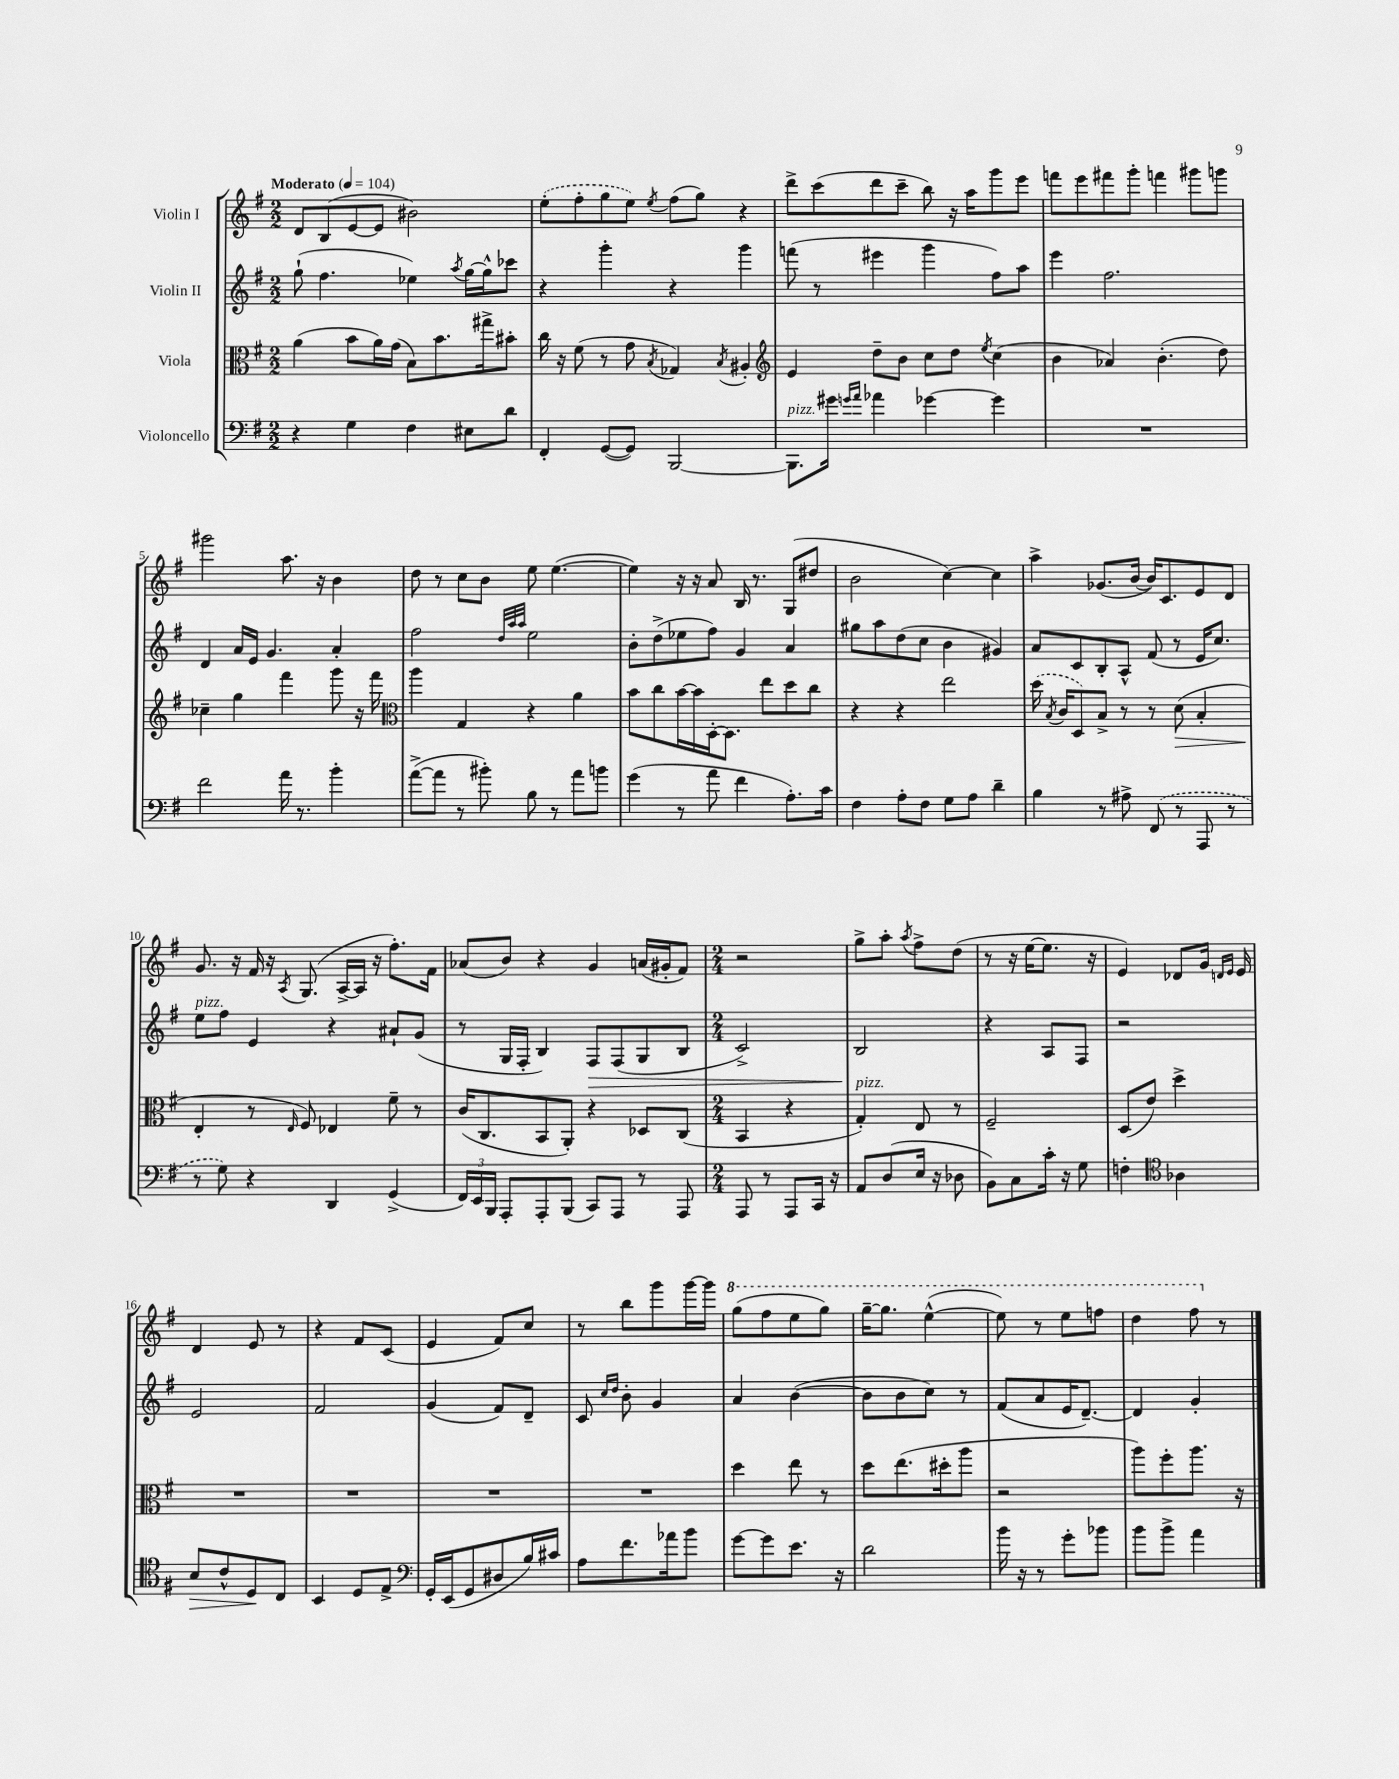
<<
\new StaffGroup <<
\new Staff = "s0" \with { instrumentName = "Violin I" } {
    \clef treble \key g \major \numericTimeSignature \time 2/2 \tempo "Moderato" 4 = 104
    \autoBeamOff d'8[ b8( e'8~ e'8] bis'2) |
    \once \slurDashed e''8[-.( fis''8-. g''8 e''8]) \acciaccatura { e''8 } fis''8[( g''8]) r4 |
    d'''8[-> c'''8( d'''8 c'''8]-- b''8) r16 a''16[ g'''8 e'''8] |
    f'''8[ e'''8 fis'''8 g'''8]-. f'''4 gis'''8[ g'''8] |
    gis'''2 a''8. r16 b'4 |
    d''8 r8 c''8[ b'8] e''8 e''4.~( |
    e''4) r16 r16 a'8 b16 r8. g8[( dis''8] |
    b'2 c''4~) c''4 |
    a''4-> ges'8.[( b'16]~ b'16[) c'8. e'8 d'8] |
    g'8. r16 fis'16 r16 \acciaccatura { a8 } g8.( a16[~-> a16] r16 fis''8.[-.) fis'16] |
    aes'8[( b'8]) r4 g'4 a'16[( gis'16-. fis'8]) |
    \numericTimeSignature \time 2/4 r2 |
    g''8[-> a''8]-. \acciaccatura { a''8 } fis''8[-> d''8]( |
    r8 r16 e''16[~ e''8.] r16 |
    e'4) des'8[ g'16] \grace { d'16[ e'16] } e'16 |
    d'4 e'8 r8 |
    r4 fis'8[ c'8]( |
    e'4 fis'8[) c''8] |
    r8 b''8[ g'''8 g'''16~ g'''16] |
    \ottava #1 g'''8[( fis'''8 e'''8 g'''8]) |
    g'''16[~-- g'''8.] e'''4~-^( |
    e'''8) r8 e'''8[ f'''8] |
    d'''4 fis'''8 \ottava #0 r8 \bar "|." |
}
\new Staff = "s1" \with { instrumentName = "Violin II" } {
    \clef treble \key g \major \numericTimeSignature \time 2/2
    \autoBeamOff g''8-!( fis''4. ees''4) \acciaccatura { a''8 } g''16[~ g''16-^ ces'''8] |
    r4 g'''4-. r4 g'''4 |
    f'''8( r8 eis'''4 g'''4 fis''8[) a''8] |
    e'''4 fis''2. |
    d'4 a'16[ e'16] g'4. a'4-. |
    fis''2 \grace { d''32[ a''32 a''32] } e''2 |
    b'8[-. d''8->( ees''8 fis''8]) g'4 a'4 |
    gis''8[ a''8 d''8( c''8] b'4 gis'4) |
    a'8[ c'8 b8-. a8]-^ fis'8( r8 e'16[ c''8.]) |
    e''8[^\markup { \italic "pizz." } fis''8] e'4 r4 ais'8[-! g'8]( |
    r8 g16[ fis16]-. b4) fis8[\> fis8( g8 b8] |
    \numericTimeSignature \time 2/4 c'2->) |
    b2\! |
    r4 a8[ fis8] |
    r2 |
    e'2 |
    fis'2 |
    g'4( fis'8[) d'8]-- |
    c'8 \grace { c''16[ d''16] } b'8-. g'4 |
    a'4 b'4~( |
    b'8[ b'8 c''8]) r8 |
    fis'8[( a'8 e'16 d'8.]~--) |
    d'4 g'4-. \bar "|." |
}
\new Staff = "s2" \with { instrumentName = "Viola" } {
    \clef alto \key g \major \numericTimeSignature \time 2/2
    \autoBeamOff a'4( b'8[ a'16) g'16]( b8[) b'8. gis''16-> bis'8]-. |
    c''16 r16 fis'8( r8 g'8 \acciaccatura { b8 } ges4) \acciaccatura { b8 } ais4-. |
    \clef treble e'4 d''8[-- b'8] c''8[ d''8] \acciaccatura { e''8 } c''4( |
    b'4 aes'4) b'4.-.( d''8) |
    ces''4-- g''4 fis'''4 g'''8 r16 fis'''16 |
    \clef alto a''4 g4 r4 a'4 |
    b'8[ c''8 b'16~ b'16 d16~-. d8.] e''8[ d''8 c''8] |
    r4 r4 e''2 |
    \once \slurDashed d''16( \acciaccatura { b8 } c'16[ d8) b8]-> r8 r8 d'8\>( b4-. |
    e4-.\! r8 \grace { e16 } fis8) ees4 fis'8-- r8 |
    c'16[( c8. b,8 a,8]-.) r4 des8[ c8]( |
    \numericTimeSignature \time 2/4 b,4 r4 |
    g4-.^\markup { \italic "pizz." }) e8 r8 |
    fis2-- |
    d8[( e'8]) d''4-> |
    R2 |
    R2 |
    R2 |
    R2 |
    d''4 e''8 r8 |
    d''8[ e''8.( dis''16-. a''8] |
    r2 |
    a''8[) fis''8-. a''8.] r16 \bar "|." |
}
\new Staff = "s3" \with { instrumentName = "Violoncello" } {
    \clef bass \key g \major \numericTimeSignature \time 2/2
    \autoBeamOff r4 g4 fis4 eis8[ d'8] |
    fis,4-. g,8[~( g,8]) b,,2~ |
    b,,8.[^\markup { \italic "pizz." } gis'16] \grace { g'16[ a'16] } aes'4 ges'4~ ges'4 |
    R1 |
    fis'2 a'16 r8. b'4-. |
    a'8[~->( a'8] r8 bis'8-.) b8 r8 a'8[ b'8] |
    g'4( r8 a'8 fis'4 a8.[-.) c'16] |
    fis4 a8[-. fis8] g8[ a8] d'4-- |
    b4 r8 ais8-> \once \slurDashed fis,8( r8 a,,8 r8 |
    r8 g8) r4 d,4 g,4->( |
    \tuplet 3/2 { fis,16[) e,16 b,,16] } a,,8[-. a,,8-. b,,8]( c,8[) a,,8] r8 a,,8 |
    \numericTimeSignature \time 2/4 a,,8 r8 a,,8[ c,16] r16 |
    a,8[ d8( e16] r16 des8 |
    b,8[) c8 c'16]-. r16 g8 |
    f4-. \clef tenor aes4 |
    b8[\> c'8-^ d8\! c8] |
    b,4 d8[ e8]-> |
    \clef bass g,16[-. e,16( g,8 dis8 b16) cis'16] |
    a8[ fis'8. aes'16 b'8] |
    g'8[~ g'8 e'8.] r16 |
    d'2 |
    b'16 r16 r8 g'8[-. bes'8] |
    b'8[ b'8]-> a'4 \bar "|." |
}
>>
>>
